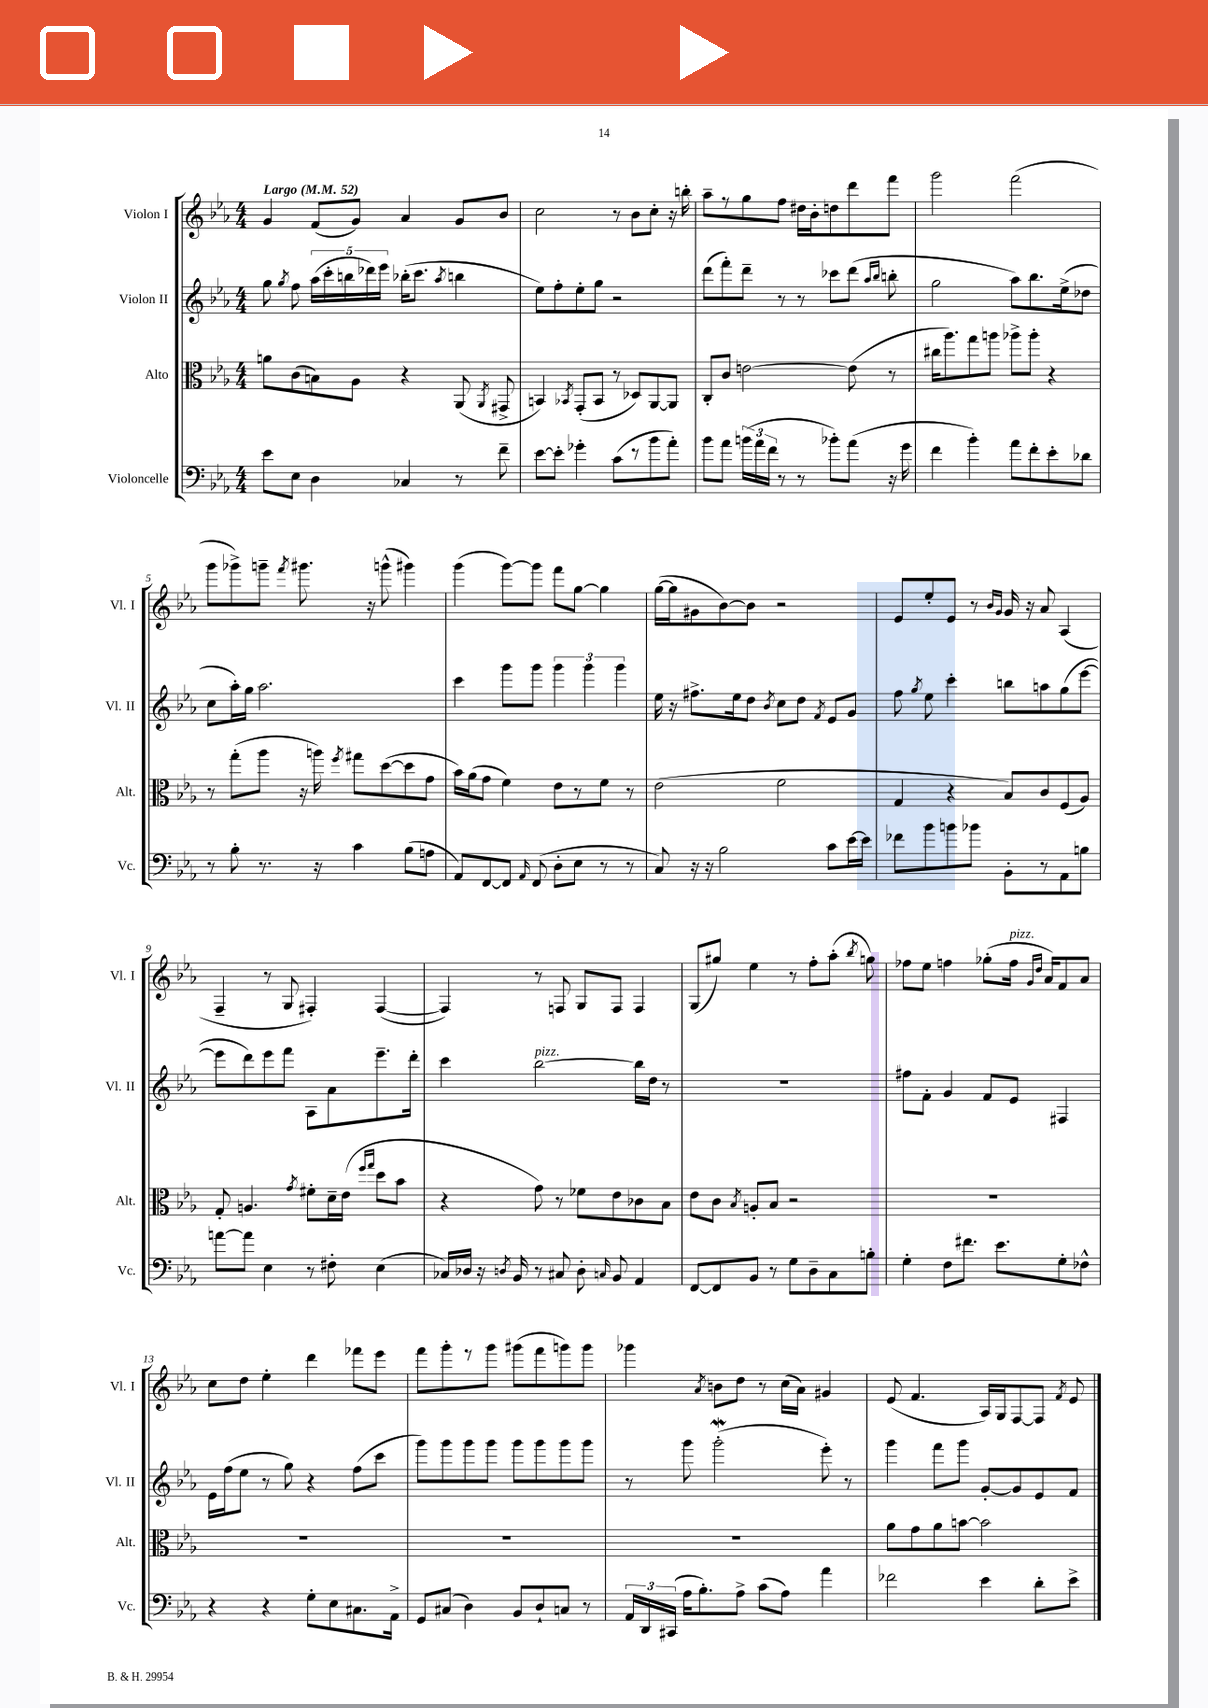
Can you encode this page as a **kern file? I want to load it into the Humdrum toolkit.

**kern	**kern	**kern	**kern
*part4	*part3	*part2	*part1
*staff4	*staff3	*staff2	*staff1
*I"Violoncelle	*I"Alto	*I"Violon II	*I"Violon I
*I'Vc.	*I'Alt.	*I'Vl. II	*I'Vl. I
*clefF4	*clefC3	*clefG2	*clefG2
*k[b-e-a-]	*k[b-e-a-]	*k[b-e-a-]	*k[b-e-a-]
*M4/4	*M4/4	*M4/4	*M4/4
*MM52	*MM52	*MM52	*MM52
=1	=1	=1	=1
!	!	!	!LO:TX:a:B:t=Largo
8e-\L	8an\L	8gg\	4g/
.	.	8qgg/	.
8E-\J	(8c\	8ff\	.
4D\	8Bn\)	(20aa-\LL	(8f/L
.	.	20ccc'\	.
.	.	20bbn\	.
.	8A-\J	.	8g/J)
.	.	20ddd-X\)	.
.	.	20eee-\JJ	.
4C-X/	4r	(16bb-X'\KL	4a-/
.	.	8.ccc\J	.
.	.	8qaa-/	.
8r	(8AA-/	4bbn\	8g/L
.	8qAA-/	.	.
8f~\	8GG#X^/	.	8b-/J
=2	=2	=2	=2
[8e-\L	4BBn/)	8ee-\L)	2cc\
8e-'\J]	.	8ff'\	.
.	8qBB-X/	.	.
4g-X'\	(8GG'/L	8ee-'\	.
.	8BB-/J	8gg\J	.
(8c\L	8r	2r	8r
8r	8D-X/L)	.	8b-\L
8b-\	[8AA-/	.	8cc'\J
8a-'\J)	8AA-/J]	.	16r
.	.	.	16bbn'\
=3	=3	=3	=3
8b-\L	8C'/L	(8ddd\L	8aa-~\L
8a-\J	8c/J	8fff'\)	8r
(24bn\LL	[2en\	8ddd~\J	8gg\
24a-\	.	.	.
24f\JJ	.	.	.
8r	.	8r	8ff\J
8r	.	8r	16dd#X\LL
.	.	.	16b-'\J
8b-X'\L)	.	8ccc-X\L	8ddn\
(8a-\J	(8e\]	(8ddd\J	8ddd\
.	.	16qqaa-/LL	.
.	.	16qqbb-/JJ	.
16r	8r	8bbn'\	8fff\J
16g\	.	.	.
=4	=4	=4	=4
4f\	16cc#X\KL	2gg\	2ggg\
.	8.aa-\)	.	.
4b-'\)	8gg\	.	.
.	8aan\J	.	.
8a-\L	8aa-X^\L	8aa-\L)	(2fff\
8f'\	8aa-'\J	8.bb-\	.
8e-'\	4r	.	.
.	.	(16ee-^\k	.
8d-X\J	.	8dd-X\J	.
!!LO:LB:g=z
=5	=5	=5	=5
8r	8r	8cc\L	8ggg\L
8B-'\	(8gg'\L	16aa-'\L)	8ggg-X^\)
.	.	16gg\JJ	.
8.r	8aa-\J	2.aa-\	8gggn~\J
.	.	.	8qfff/
.	16r	.	8.ggg#X\
16r	16aan\)	.	.
.	8qff/	.	.
4c\	8gg#X\L	.	.
.	.	.	16r
.	([8dd\	.	(8gggn^^\
(8B-\L	8dd\]	.	4ggg#X\)
8An\J	8g\J	.	.
=6	=6	=6	=6
8AA-/L)	16b-\LL)	4ccc\	(4ggg\
.	(16a-\J	.	.
[8FF/	8g\J	.	.
8FF/J]	4f\)	8ggg\L	[8ggg\L)
16qqAA-/	.	.	.
(8FF/	.	8ggg\J	8ggg\J]
8D'\L	8e-\L	6ggg\	8fff\L
8E-\J	8r	.	[8gg\J
.	.	6ggg\	.
8r	8f\J	.	4gg\]
.	.	6ggg\	.
8r	8r	.	.
=7	=7	=7	=7
8C/)	(2e-\	16ee-\	([16gg\LL
.	.	16r	16gg\J]
16r	.	8.ff#X^\L	8g#X\
16r	.	.	.
2B-\	.	.	[8b-\)
.	.	16ee-\k	.
.	.	8dd\J	8b-\J]
.	.	8qb-/	.
.	2f\	8cc\L	2r
.	.	8dd\J	.
.	.	8qf/	.
8c\L	.	8e-/L	.
[16e-\L	.	8g/J	.
16e-\JJ]	.	.	.
=8	=8	=8	=8
8f-X\L	4G/	8ff\	8e-/L
.	.	8qgg/	.
8b-\	.	8ee-\	8ee-'/
8bn\	4r	4ccc'\	8e-/J
8b-X\J	.	.	8r
.	.	.	16qqb-/LL
.	.	.	16qqg/JJ
8BB-'\L	8B-/L)	8bbn\L	16g/
.	.	.	16r
8r	8c/	8aan\	8a-/
8AA-\	(8F/	(8gg\	(4A-/
8Bn\J	8A-/J)	[8eee-\J	.
!!LO:LB:g=z
=9	=9	=9	=9
[8an\L	8G'/	8eee-\L]	4F~/
8a\J]	4.An/	8ddd\)	.
4E-\	.	8eee-\	8r
.	.	8fff\J	8G/
.	8qg/	.	.
8r	8f#X'\L	8A-\L	4F#X'/)
8F#X'\	16d~\L	8a-\	.
.	(16e-\JJ	.	.
.	16qqff/LL	.	.
.	16qqgg/JJ	.	.
(4E-\	8dd\L	8.eee-~\	([4F#/
.	8b-\J	.	.
.	.	16ddd'\Jk	.
=10	=10	=10	=10
16C-X/LL)	4r	4ccc\	4F#/])
16D-X/JJ	.	.	.
16r	.	.	.
8qDn/	.	.	.
16BB-/	.	.	.
!	!	!LO:TX:a:i:t=pizz.	!
8r	8g\)	[2bb-\	8r
8C#X/	8r	.	8Fn/
8D'\	8f-X\L	.	8G/L
16qqCn/	.	.	.
8BB-/	8e-\	.	8F/J
4AA-/	8c-X\	16bb-\LL]	4F/
.	.	16dd\JJ	.
.	8B-\J	8r	.
=11	=11	=11	=11
[8FF/L	8e-\L	1r	(8G/L
8FF/]	8c\J	.	8gg#X/J)
.	8qB-/	.	.
8BB-/J	8An'/L	.	4ee-\
8r	8B-/J	.	.
8G\L	2r	.	8r
8D~\	.	.	8ff'\L
8C\	.	.	(8aa-'\J
.	.	.	8qbb-/
8Bn'\J	.	.	8ggn\)
=12	=12	=12	=12
4G'\	1r	8ff#X\L	8ff-X\L
.	.	8f'\J	8ee-\J
8F\L	.	4g/	4ffn\
8.f#X\J	.	.	.
.	.	8f/L	(8gg-X'\L
8.e-\L	.	.	.
!	!	!	!LO:TX:a:i:t=pizz.
.	.	8e-/J	16ff\Jk
.	.	.	16qqg/LL
.	.	.	16qqdd/JJ
.	.	.	16a-/KL)
8G'\	.	4F#X/	8f/
8F-X^^\J	.	.	8a-/J
!!LO:LB:g=z
=13	=13	=13	=13
4r	1r	16e-\LL	8cc\L
.	.	(16ff\J	.
.	.	8ee-\J	8dd\J
4r	.	8r	4ee-'\
.	.	8gg\)	.
8G'\L	.	4r	4ddd\
8E-\	.	.	.
8.C#X\	.	(8ff\L	8fff-X\L
.	.	8ccc\J	8eee-\J
16AA-^\Jk	.	.	.
=14	=14	=14	=14
8GG/L	1r	8ggg\L)	8fff\L
(8C#X/J	.	8ggg\	8ggg'\
4D\)	.	8ggg\	8r
.	.	8ggg\J	8ggg\J
8BB-/L	.	8ggg\L	(8ggg#X\L
8D`/	.	8ggg\	8fff\
8Cn/J	.	8ggg\	8gggn\)
8r	.	8ggg\J	8ggg\J
=15	=15	=15	=15
24AA-/LL	1r	8r	4ggg-X\
24DD/	.	.	.
(24CC#X/JJ	.	.	.
16A-\KL	.	8ggg\	.
8.B-'\)	.	.	.
.	.	.	8qa-/
.	.	(2gggW'\	8bn\L
8A-^\J	.	.	8dd\J
(8c\L	.	.	8r
8A-\J)	.	.	(16cc\LL
.	.	.	16a-\JJ)
4a-\	.	8eee-'\)	4g#X/
.	.	8r	.
=16	=16	=16	=16
2f-X\	8a-\L	4ggg\	(8e-/
.	8g\	.	4.f/
.	8a-\	8fff\L	.
.	[8bn\J	8ggg\J	.
4e-\	2b\]	[8g'/L	16A-/LL)
.	.	.	16G/J
.	.	8g/]	[8F/
8d'\L	.	8e-/	8F/J]
.	.	.	8qf/
8e-^\J	.	8f/J	8e-/
==	==	==	==
*-	*-	*-	*-
